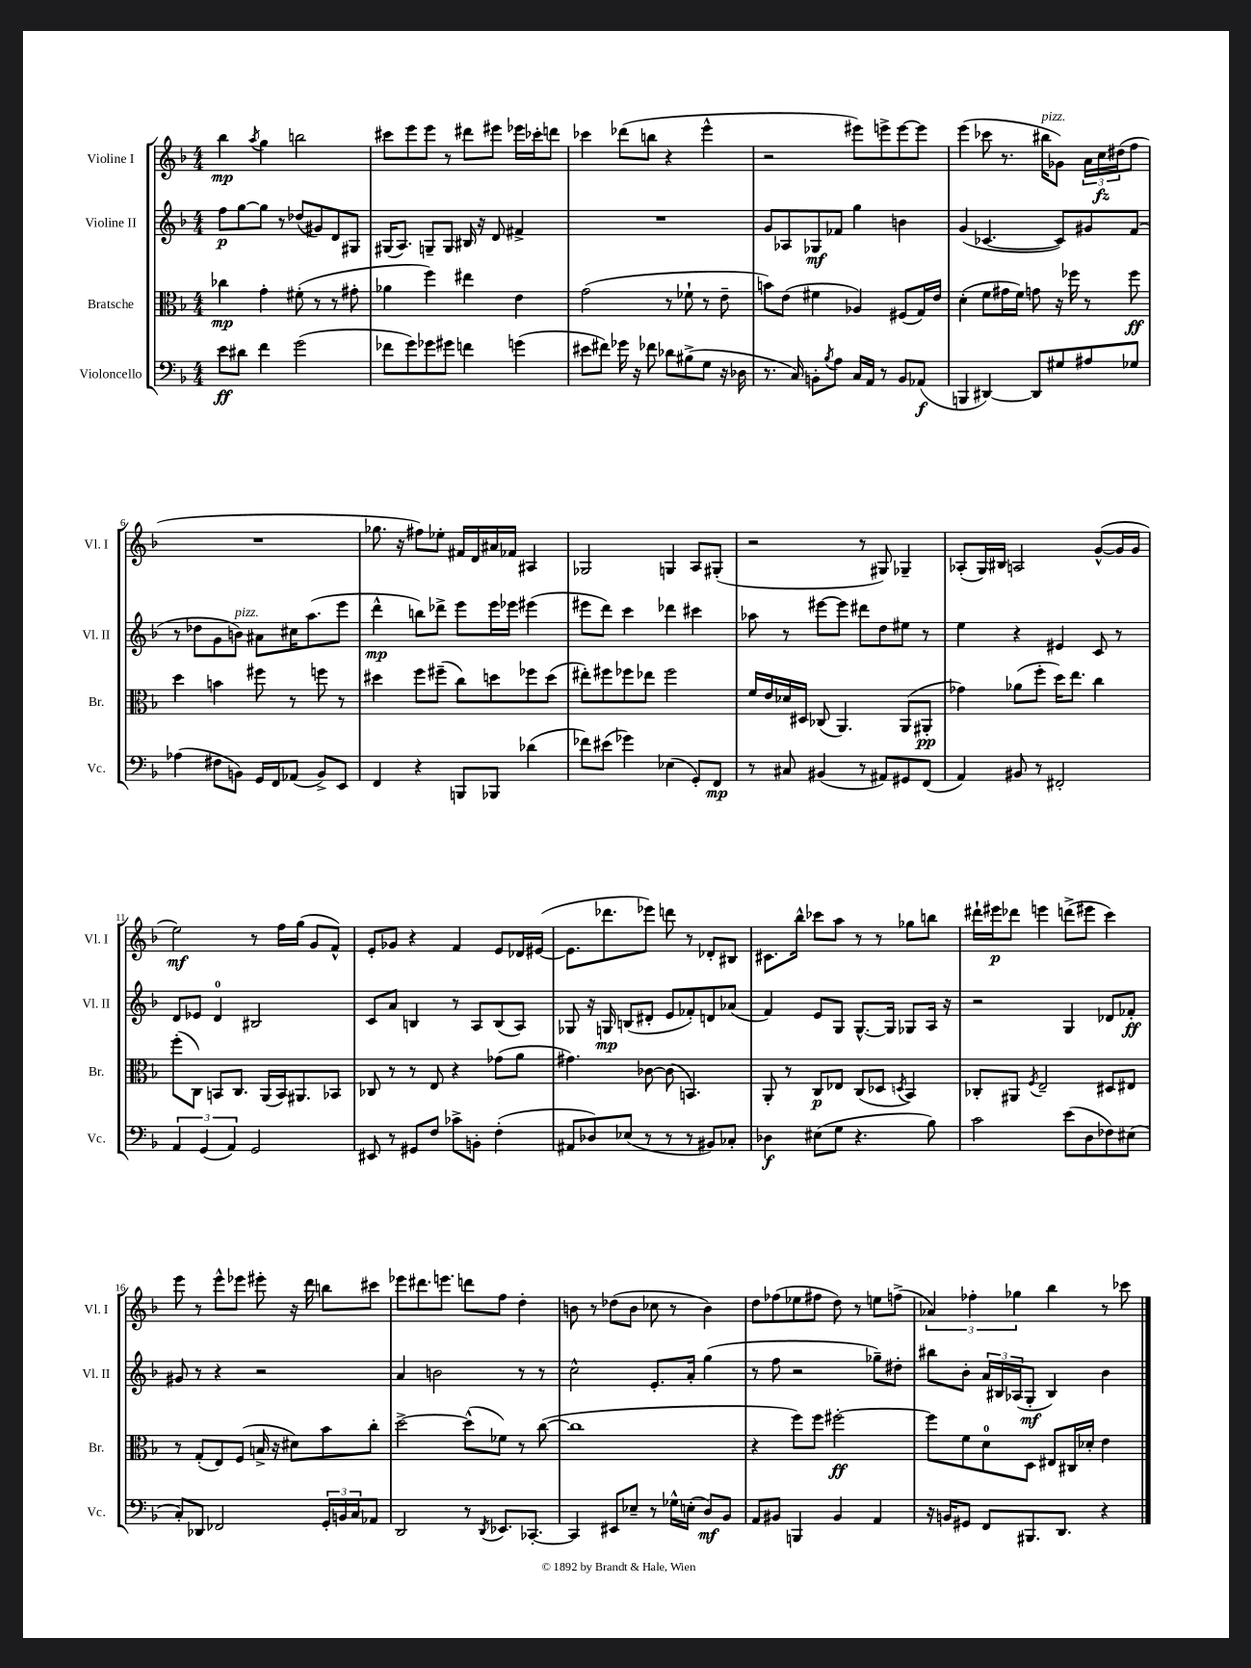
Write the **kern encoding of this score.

**kern	**kern	**kern	**kern
*staff4	*staff3	*staff2	*staff1
*clefF4	*clefC3	*clefG2	*clefG2
*k[b-]	*k[b-]	*k[b-]	*k[b-]
*M4/4	*M4/4	*M4/4	*M4/4
8e\L	4cc-\	8ff\L	4bb-\
8d#\J	.	[8gg\	.
.	.	.	8qaa/
4f\	4g'\	8gg\]J	4gg\
.	.	8r	.
(2g\	(8f#'\	(8dd-/L	2bb\
.	8r	8g#/)	.
.	8r	8d/	.
.	8g#'\	8G#/J	.
=	=	=	=
8f-\L	4a-\	(16G#/LK	8ccc#\L
.	.	8.A/J)	.
8g\)	.	.	8eee\
8g-\	4ff\)	8G~/L	8eee\J
8g#\J	.	8G/J	8r
4f\	4ee#\	16B#/	8ddd#\L
.	.	16r	.
.	.	8d/	8eee#\J
(4g\	4e\	4f#^/	16eee-\LL
.	.	.	16ccc-'\J
.	.	.	8ddd\J
=	=	=	=
8e#\L	(2g\	1r	4ccc-\
8f#\J)	.	.	.
16g-\	.	.	(8ddd-\L
16r	.	.	.
8f-\	.	.	8bb\J
8d-\L	8r	.	4r
(8B#^\	8f-`\	.	.
8G\J	8r	.	4eee^^\
16r	8e~\	.	.
16D-\	.	.	.
=	=	=	=
8.r	8b\L)	8g/L	2r
.	(8e\J	8A-/	.
16C/)	.	.	.
8BB'\L	4f#\	8G-/	.
8qB-/	.	.	.
8A\J	.	8f-/J	.
16C/LL	4A-/)	4gg\	8eee#\L)
16AA/JJ	.	.	.
8r	.	.	8eee^\
8BB/L	(8F#/L	4b\	[8eee\
(8AA-/J	16G/L)	.	8eee\]J
.	16e/JJ	.	.
=	=	=	=
4BBB/	(4d'\	(4g/	(4eee\
[4DD#/)	8f\L	[4.c-/	8ccc-\
.	16g#\L	.	8.r
.	16f\JJ)	.	.
8DD#/]L	8g\	.	.
.	.	.	16bb#\LK
8G#/	16r	8c-/]L)	8g-\J)
.	16ff-\	.	.
8A#/	8r	8g#/	24a\LL
.	.	.	24cc\
.	.	.	(24dd#\J
8G-/J	8ff-\	(8f/J	8ff\J
=	=	=	=
(4A-\	4dd\	8r	1r
.	.	8dd-\L	.
8F#\L	4b\	8g\	.
8BB\J)	.	8b\J)	.
16GG/LL	8ff#\	8a#\L	.
16FF/J	.	.	.
(8AA-/J	8r	16cc#\K	.
.	.	(8.aa\	.
8BB^/L)	8ff\	.	.
8EE/J	8r	8eee\J	.
=	=	=	=
4FF/	4dd#\	4ddd^^\	8.gg-\
.	.	.	16r
4r	8ff\L	8bb\L)	8ff#\L)
.	(8ff#~\J	8ddd-^\J	8ee-'\J
8BBB/L	8cc\L)	8eee\L	16f#/LL
.	.	.	16d/
8BBB-/J	8dd\	16eee\L	16a#/
.	.	16eee-\JJ	16f-/JJ
(4d-\	8ff-\	(4eee#\	4A#/
.	(8dd\J	.	.
=	=	=	=
8f-\L)	8ee#'\L)	8eee#\L	2G-/
(8e#\J	8ff#\	8ddd\J)	.
4g-\)	8ff-\	4ccc\	.
.	8ee-\J	.	.
(4E-\	2ff-\	4ddd-\	4G/
8GG'/L)	.	4ccc#\	8A/L
8FF/J	.	.	(8G#'/J
=	=	=	=
8r	16f/LL	8aa-\	2r
.	16e/	.	.
8C#/	16d-/	8r	.
.	16D#/JJ	.	.
(4BB#/	(8C-/	[8eee#\L	.
.	4.AA/)	8eee#\]J	.
8r	.	8ddd#\L	8r
8AA#/L)	.	8dd\	8G#/)
8GG#/	(8AA/L	8ee#\J	4G-~/
(8FF/J	8AA#'/J	8r	.
=	=	=	=
4AA/)	4g-\)	4ee\	(8A-'/L
.	.	.	16G/L)
.	.	.	16B#/JJ
8BB#/	(8a-\L	4r	2A/
8r	8ff'\J	.	.
2FF#'/	16dd\LK)	4e#/	.
.	8.ee\J	.	.
.	4cc\	8c/	([8g^^/L
.	.	8r	16g/]L
.	.	.	16g/JJ
=	=	=	=
6AA/	(8ff'\L	8d/L	2ee\)
.	8C\J)	8e-/J	.
(6GG/	.	.	.
.	8BB/L	4d/	.
6AA/)	.	.	.
.	8.C/J	.	.
2GG/	.	2B#/	8r
.	(16AA/LL	.	.
.	16BB/J)	.	16ff\LL
.	8.AA#/	.	(16gg\JJ
.	.	.	8g/L
.	8BB-/J	.	8f^^/J)
=	=	=	=
8EE#/	8C-/	8c/L	8e'/L
8r	8r	8a/J	8g-/J
8GG#/L	8r	4B/	4r
8F/J	8E/	.	.
8c-^\L	4r	8r	4f/
8BB'\J	.	8A/L	.
(4F'\	(8g-\L	(8B/	8e/L
.	8a\J	8A/J)	16d-/L
.	.	.	([16e#/JJ
=	=	=	=
8AA#/L	4.g#\)	8G-/	8.e#\]L
8D-/)	.	16r	.
.	.	16G/	8.ddd-\
(8E-/J	.	(8B/L	.
8r	[8c-\	8d#'/J	8eee-\J)
8r	(8c-\]	8e/L	8ddd\
8r	4.BB/)	8f-'/)	8r
8BB#/L)	.	8d/	8d-'/L
8C-'/J	.	(8a-/J	8B#/J
=	=	=	=
4D-\	8AA'/	4f/)	8.c#\L
.	8r	.	.
.	.	.	16bb-^^\Jk
(8E#\L	8C/L	8e/L	8ccc-\L
8G\J	8E-/J	8G/J	8aa\J
4.r	(8C/L	[8.G^^/L	8r
.	8D-/J	.	8r
.	.	16G/]Jk	.
.	8qD/	.	.
.	4BB-/)	8G-/L	8gg-\L
8B-\)	.	16A/Jk	8bb\J
.	.	16r	.
=	=	=	=
2c\	8C-'/L	2r	16ddd#`\LL
.	.	.	16eee#\J
.	8AA#/J	.	8ddd-\J
.	8qF/	.	.
.	2E~/	.	4eee\
(8e\L	.	4G/	(8ddd^\L
8D\	.	.	8eee#\J
8F-\)	8D#/L	8d-/L	4ccc\)
(8E#\J	8E#/J	8f-'/J	.
=	=	=	=
8C'/L)	8r	8g#/	8eee\
8DD-/J	(8G'/L	8r	8r
2FF-/	8E/)	4r	8eee^^\L
.	(8F/J	.	8eee-\J
.	16B^/	2r	8eee#'\
.	16r	.	.
.	8d#\L)	.	16r
.	.	.	16ddd\
24GG'/LL	8b-\	.	8bb\L
24BB/	.	.	.
24C/J	.	.	.
8AA-/J	8cc'\J	.	8ccc#\J
=	=	=	=
2DD/	[2dd^\	4a/	8eee-\L
.	.	.	8.ddd#\
.	.	2b\	.
.	.	.	8.eee\J
8r	(8dd^^\]L	.	8ddd\L
8qDD/	.	.	.
8.EE-/L	8f-\J)	.	8ff\J
.	8r	8r	4dd'\
[8.CC-'/J	.	.	.
.	([8cc\	8r	.
=	=	=	=
4CC-/]	1cc]	2cc^^\	8b\
.	.	.	8r
8EE#/L	.	.	(8dd-\L
8E-~/J	.	.	8b\J
8r	.	8.e'/L	8cc-\
16G-^^\LL	.	.	8r
(16E'\JJ	.	16a'/Jk	.
8D/L)	.	(4gg\	4b\)
8BB-/J	.	.	.
=	=	=	=
8AA/L	4r	8r	8dd\L
8BB#/J	.	8ff\	(8ff-\
4BBB/	8ff\L)	2r	8ee-\
.	8ff\J	.	8ff#\J
4BB#/	[2ff#'\	.	8dd\)
.	.	.	8r
4AA/	.	8gg-~\L)	8ee\L
.	.	8dd#'\J	(8ff^\J
=	=	=	=
16r	8ff#\]L	8bb#\L	6a-/)
16BB/LK	.	.	.
8GG#/J	8f\	8b-'\J	.
.	.	.	6ff-'\
8FF/L	8d\	24a/LL	.
.	.	24B#/	.
.	.	(24A-/J	6gg-\
8.BBB#/	8D\J	8G'/J	.
.	8E#/L	4B#/)	4bb-\
8.DD/J	.	.	.
.	16C#/L	.	.
.	16d-'/JJ	.	.
4r	4e\	4b-\	8r
.	.	.	8ccc-\
==	==	==	==
*-	*-	*-	*-
